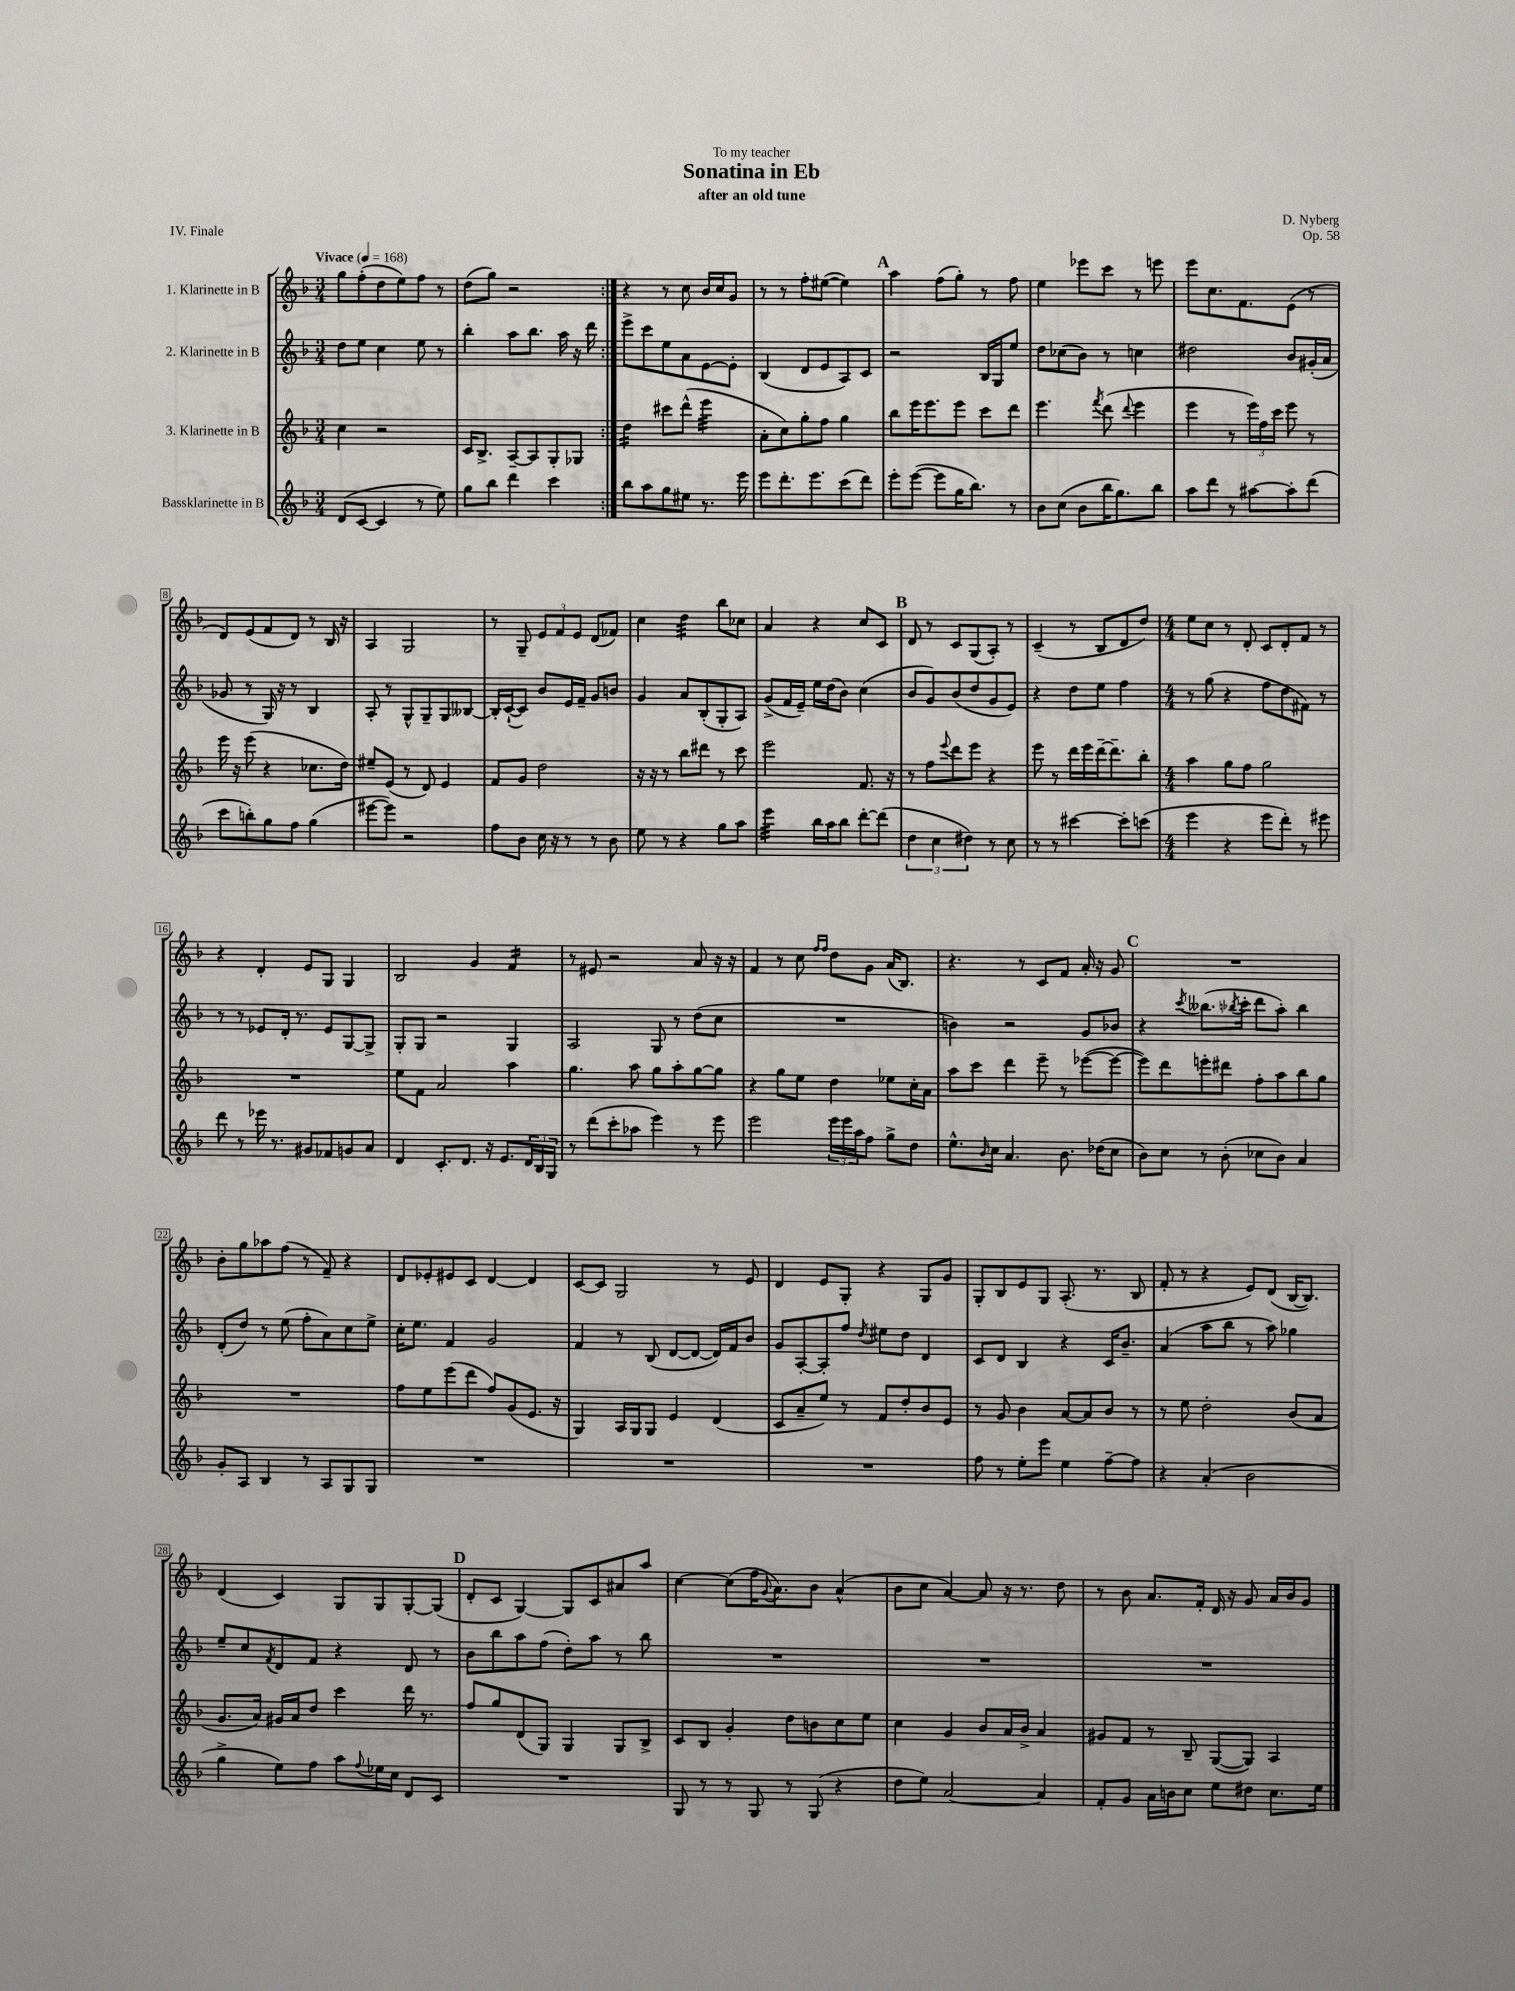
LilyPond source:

\header { title = "Sonatina in Eb" composer = "D. Nyberg" subtitle = "after an old tune" dedication = "To my teacher" opus = "Op. 58" piece = "IV. Finale" }
<<
\new StaffGroup <<
\new Staff = "s0" \with { instrumentName = "1. Klarinette in B" } {
    \clef treble \key f \major \numericTimeSignature \time 3/4 \tempo "Vivace" 4 = 168
    \repeat volta 2 { g''8 f''8-.( d''8 e''8) f''8 r8 |
    d''8( g''8) r2 | }
    r4 r8 c''8 bes'16 c''16 g'8 |
    r8 r8 f''8-. eis''8~( eis''4) |
    \mark \markup { \bold "A" } a''4 f''8( g''8-.) r8 f''8 |
    e''4 ees'''8 c'''8 r8 e'''8 |
    e'''8 c''8. f'8. e'8( r8 |
    d'8) e'8( f'8 d'8) r8 bes16 r16 |
    a4 g2 |
    r8 g8-- \tuplet 3/2 { e'8 f'8 e'8 } d'8( fes'8) |
    c''4 d''4:32 bes''8 ces''8 |
    a'4 r4 c''8 c'8 |
    \mark \markup { \bold "B" } d'8 r8 c'8 g8( a8-.) r8 |
    c'4--( r8 bes8 d'8 d''8) |
    \numericTimeSignature \time 4/4 e''8 c''8 r8 d'8-. c'8 d'8-. f'8 r8 |
    r4 d'4-. e'8 g8 g4 |
    bes2 g'4 f'4:16 |
    r8 eis'8 r2 a'8 r16 r16 |
    f'4 r8 c''8 \grace { f''16 f''16 } d''8 g'8 a'16( bes8.) |
    r4. r8 c'8 f'8 a'16-. r16 g'8 |
    \mark \markup { \bold "C" } R1 |
    bes'8-. g''8 aes''8 f''8( r8 f'8--) r4 |
    d'8 ees'8-. eis'8 c'8 d'4~ d'4 |
    c'8~ c'8 g2 r8 e'8 |
    d'4 e'8 g8-. r4 g8 g'8 |
    g8-. bes8 e'8 g8 a8.-.( r8. bes8 |
    f'8-. r8 r4 e'8) d'8( bes16~ bes8.) |
    d'4( c'4) g8 g8 g8~-. g8( |
    \mark \markup { \bold "D" } d'8-. c'8 g4~) g8 c'8 ais'8 a''8 |
    c''4~ c''8( f''16 \appoggiatura { g'8 } a'8.) bes'8 a'4-^( |
    bes'8 c''8 a'4~) a'8 r16 r8. d''8 |
    r8 bes'8 a'8. f'16-. d'16 r16 g'8 a'16 bes'16 g'8 \bar "|." |
}
\new Staff = "s1" \with { instrumentName = "2. Klarinette in B" } {
    \clef treble \key f \major \numericTimeSignature \time 3/4
    \repeat volta 2 { d''8 e''8 c''4 e''8 r8 |
    bes''4-. a''8 bes''8. a''16 r16 d'''16 | }
    e'''8-> c'''8 e''8 a'8 e'8~ e'8-. |
    bes4( d'8 e'8 a8) c'8 |
    \mark \markup { \bold "A" } r2 bes16 g16 e''8 |
    d''8 ces''8( bes'8) r8 c''4 |
    dis''2 bes'8 gis'16-.( a'16 |
    ges'8 r8 g16) r16 r8 bes4 |
    a8-. r8 g8-^ g8-- g8 beses8~ |
    beses16-. c'16~-!( c'8) bes'8 e'16 f'16-- g'8 b'8 |
    g'4 a'8 bes8-.( g8-. a8) |
    g'8->( f'16 e'16--) e''16 d''16( bes'8) c''4( |
    \mark \markup { \bold "B" } bes'8 g'8) bes'8( d''8 g'8 e'8) |
    r4 d''8 e''8 f''4 |
    \numericTimeSignature \time 4/4 r8 g''8( r4 f''8 d''8 fis'8) r8 |
    r8 r8 ees'8 d'16-. r8. ees'8 g8~ g8-> |
    g8-. g8 r2 g4 |
    a2 g8 r8 d''8( c''8 |
    R1 |
    b'4) r2 g'8 bes'8 |
    \mark \markup { \bold "C" } r4 \acciaccatura { c'''8 } beses''8.( \acciaccatura { bes''8 } c'''16-. d'''8 a''8-.) bes''4 |
    d'8-.( d''8) r8 e''8( f''8-. a'8) c''8 e''8-> |
    c''16-. e''8. f'4 g'2 |
    f'4 r8 bes8( d'8~ d'8~ d'16) f'16 bes'8 |
    g'8 a8~-. a8-. f''8 \acciaccatura { d''8 } eis''8 d''8 d'4 |
    c'8 d'8 bes4 r4 c'16 bes'8.-- |
    a'4( a''8 bes''8 r8 a''8) ges''4 |
    e''8-- c''8 \acciaccatura { f'8 } d'8 f'8 r4 d'8 r8 |
    \mark \markup { \bold "D" } bes'8 bes''8 a''8 f''8( d''8-.) a''8 r8 bes''8 |
    R1 |
    R1 |
    R1 \bar "|." |
}
\new Staff = "s2" \with { instrumentName = "3. Klarinette in B" } {
    \clef treble \key f \major \numericTimeSignature \time 3/4
    \repeat volta 2 { c''4 r2 |
    c'16 bes8.-> a8~-- a8 g8-. ges8 | }
    d''4:16 cis'''8 d'''8-^( e'''4:32 |
    a'8-. c''8) g''8-. f''8 g''4 |
    \mark \markup { \bold "A" } bes''8 e'''16 e'''8. e'''8 c'''8 d'''8 |
    e'''4. \acciaccatura { f'''8 } d'''8( \appoggiatura { d'''8 } e'''4 |
    e'''4 r8 \tuplet 3/2 { e'''16) f''16 c'''16 } e'''8 r8 |
    e'''16 r16 e'''8( r4 ces''8. d''16) |
    eis''8-- e'8( r8 d'8) e'4 |
    f'8 g'8 d''2 |
    r16 r16 r8 bes''8 dis'''8 r8 c'''8 |
    e'''2 f'8. r16 |
    \mark \markup { \bold "B" } r8 f''8 \appoggiatura { e'''8 } d'''8 e'''8 r4 |
    e'''8 r8 d'''16 e'''16 d'''16~-- d'''8.-- bes''8-. |
    \numericTimeSignature \time 4/4 a''4 g''8 f''8 g''2 |
    R1 |
    e''8 f'8 a'2 a''4 |
    g''4. a''8 g''8 a''8-. g''8~ g''8 |
    r4 g''8 e''8 d''4 ees''8 c''16-. a'16 |
    a''8 c'''8 d'''4 e'''8-- r8 ees'''8~( ees'''8~ |
    \mark \markup { \bold "C" } ees'''8) d'''8 e'''8-. dis'''8 f''8-. a''8 bes''8 g''8 |
    R1 |
    f''8 e''8 e'''8( d'''8 f''8) g'8( e'8. r16 |
    g4) a16 g16 g8 e'4 d'4( |
    c'8 a'8-- e''8) r8 f'8 d''8-. bes'8 e'8 |
    r8 g'8 bes'4 a'8~ a'8 bes'8 r8 |
    r8 e''8 d''2-. bes'8( a'8 |
    g'8. a'16) gis'16 a'16 d''8 c'''4 d'''16 r8. |
    \mark \markup { \bold "D" } f''8 g''8 d'8( g8) g4 g8 bes8-> |
    c'8 bes8 g'4-. d''8 b'8 c''8 e''8 |
    c''4 g'4 bes'8 a'16 bes'16-> a'4 |
    gis'8 f'8 r8 bes8-- g8~( g8) a4 \bar "|." |
}
\new Staff = "s3" \with { instrumentName = "Bassklarinette in B" } {
    \clef treble \key f \major \numericTimeSignature \time 3/4
    \repeat volta 2 { d'8( c'8~ c'4 r8 e''8) |
    g''8 bes''8 d'''4 c'''4 | }
    bes''8 a''8 g''8 eis''8 r8. e'''16 |
    e'''8 d'''8.-. e'''8. c'''8( d'''8) |
    \mark \markup { \bold "A" } e'''8-. e'''8~( e'''8 g''16 bes''8.) r8 |
    bes'8 c''8( bes'8 bes''16 g''8.) bes''8 |
    a''8 d'''8 r8 ais''8~ ais''8-. d'''8( |
    c'''8 b''8-.) g''8 f''8 g''4( |
    eis'''8~ eis'''8) r2 |
    f''8 bes'8 c''16 r16 r8 r8 bes'8 |
    e''8 r8 r4 g''8 a''8 |
    e'''4:32 bes''16 a''16 bes''8 d'''8~-. d'''8( |
    \mark \markup { \bold "B" } \tuplet 3/2 { d''4 c''4 dis''4) } r8 c''8 |
    r8 r8 cis'''4~ cis'''8-. c'''8( |
    \numericTimeSignature \time 4/4 e'''4 r4 e'''8 d'''8-.) r8 eis'''8 |
    d'''8 r8 ees'''16 r8. gis'8 fes'8 g'8 a'8 |
    d'4 c'8.-. d'8. r16 e'8. \tuplet 3/2 { d'16 bes16 g16 } |
    r8 d'''8( c'''8-. aes''8 e'''4) r8 e'''8 |
    e'''2 \tuplet 3/2 { e'''16 e'''16 a''16 } f''8 g''8-> d''8 |
    e''8.-^ \grace { bes'16 } c''16 a'4. bes'8. des''16( c''8 |
    \mark \markup { \bold "C" } bes'8) c''8 r8 bes'8-.( ces''8 bes'8) a'4 |
    g'8-. a8 bes4 r8 a8 g8 g8 |
    R1 |
    R1 |
    R1 |
    f''8 r8 e''8-. e'''8 e''4 f''8~-- f''8 |
    r4 a'4-.( bes'2 |
    g''4-> e''8) f''8 a''8 \appoggiatura { f''8 } ees''16 c''16 d'8 c'8 |
    \mark \markup { \bold "D" } R1 |
    g8 r8 r8 g8 r8 g8( r4 |
    d''8 e''8) a'2~ a'4 |
    f'8-. g'8 a'16 b'16 c''8 e''8 dis''8 c''8. e''16 \bar "|." |
}
>>
>>
\layout { \context { \Score \override BarNumber.stencil = #(make-stencil-boxer 0.1 0.3 ly:text-interface::print) } }
